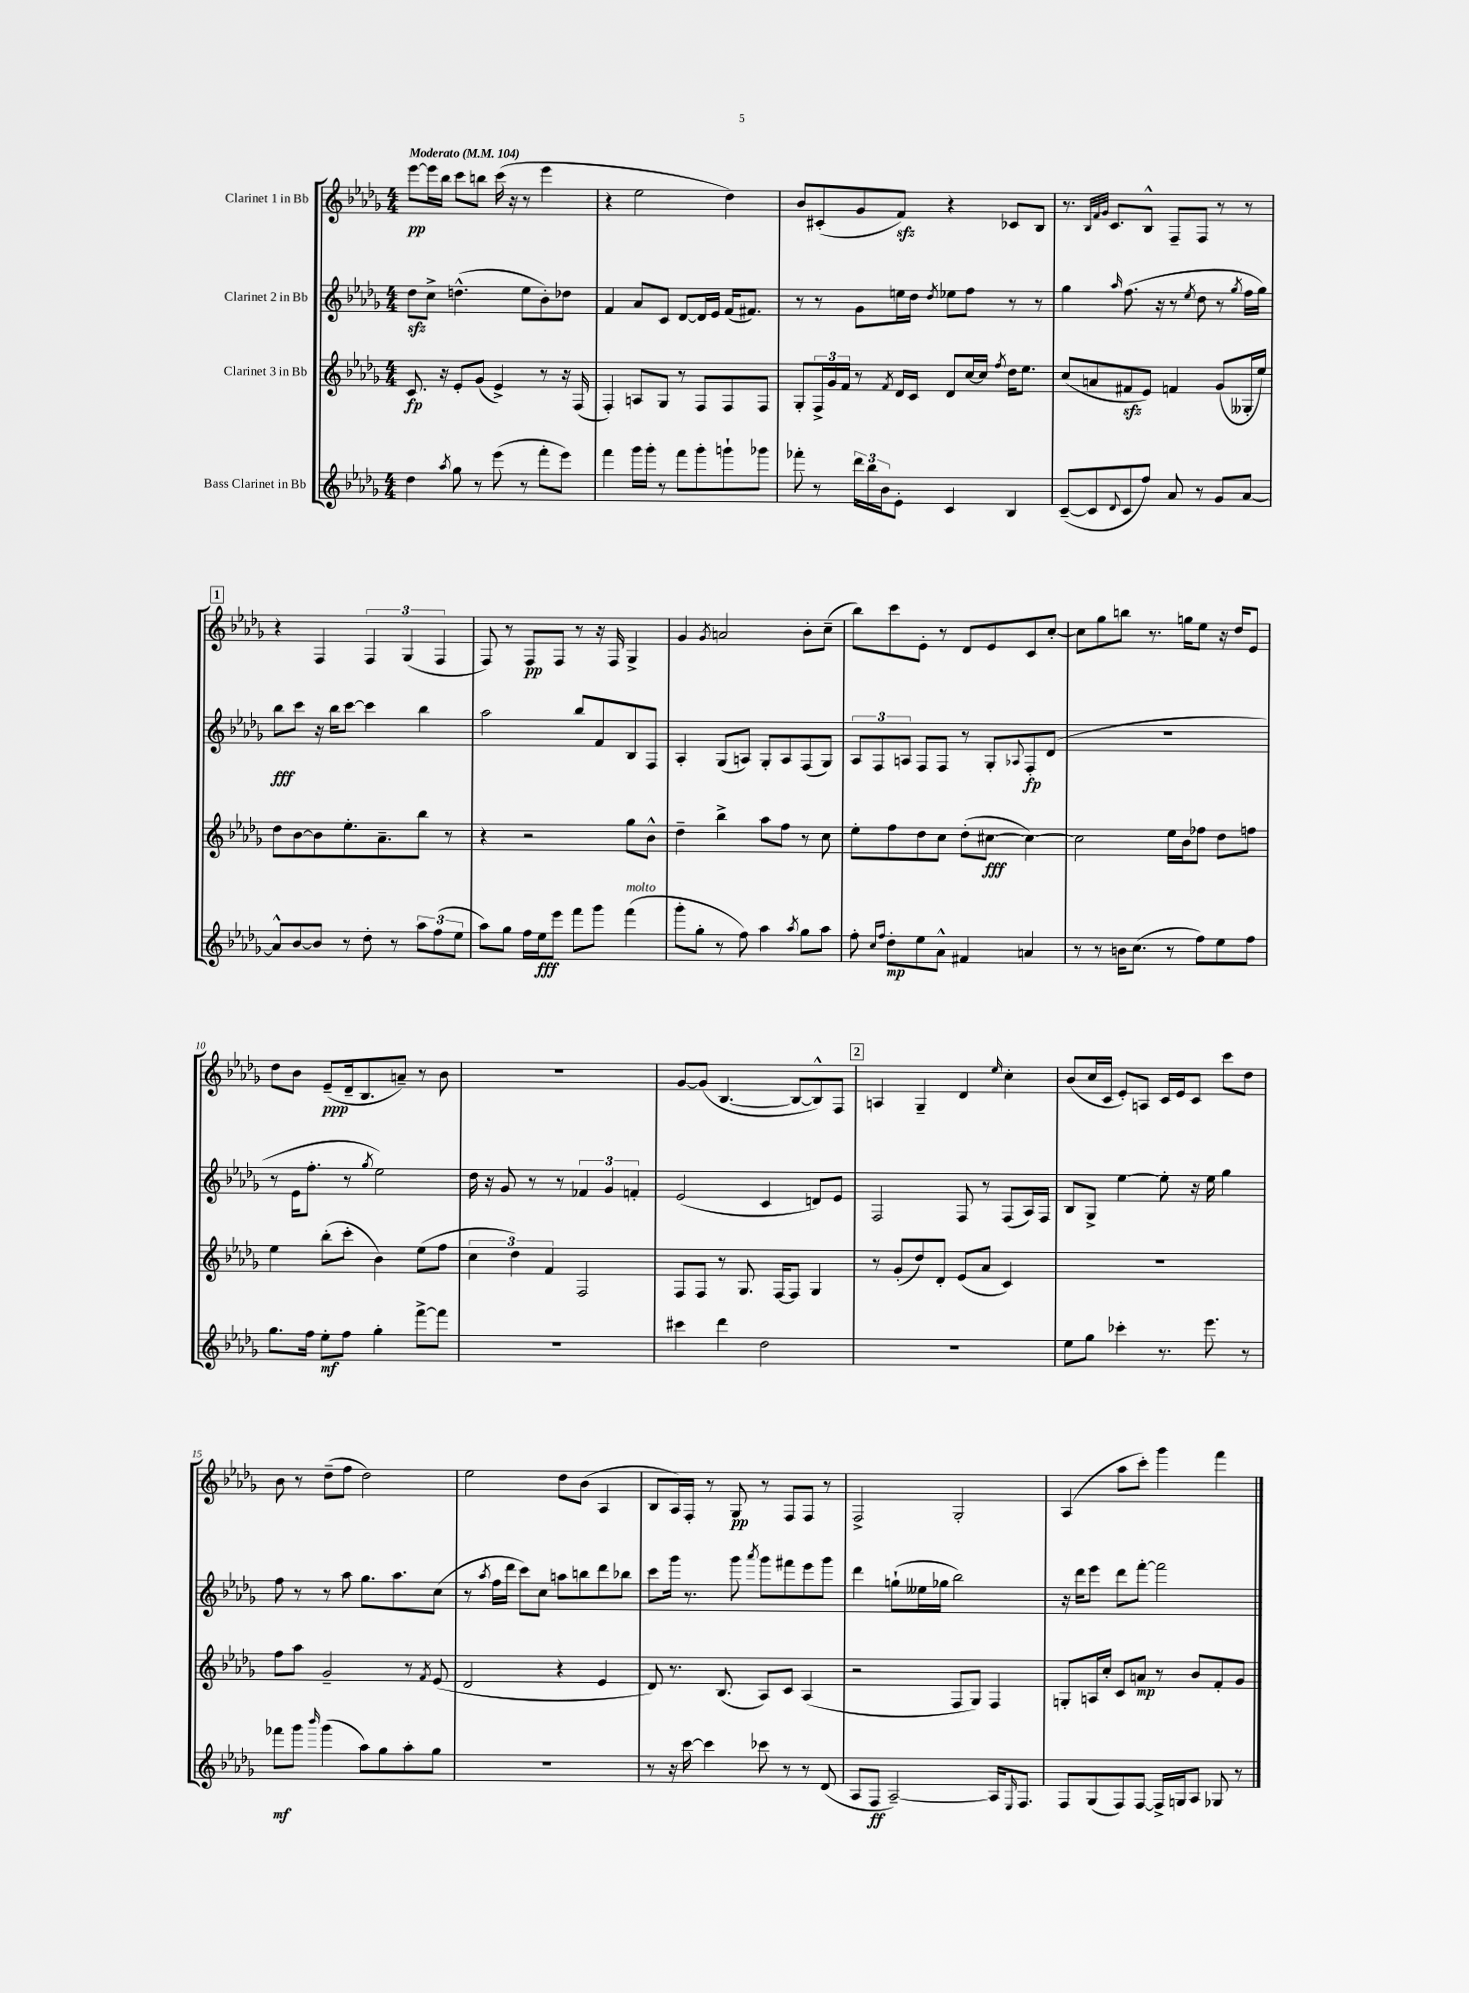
<<
\new StaffGroup <<
\new Staff = "s0" \with { instrumentName = "Clarinet 1 in Bb" } {
    \clef treble \key des \major \numericTimeSignature \time 4/4 \tempo "Moderato" 4 = 104
    ees'''8~\pp ees'''16 bes''16 c'''8 b''8 c'''16( r16 r8 ees'''4 |
    r4 ees''2 des''4) |
    bes'8 cis'8-.( ges'8 f'8\sfz) r4 ces'8 bes8 |
    r8. \grace { bes32 f'32 ges'32 } c'8. bes8-^ f8-- f8 r8 r8 |
    \mark \markup { \box "1" } r4 f4 \tuplet 3/2 { f4 ges4( f4 } |
    f8) r8 f8\pp f8 r8 r16 f16 ges4-> |
    ges'4 \acciaccatura { ges'8 } a'2 bes'8-. c''8--( |
    bes''8) c'''8 ees'8-. r8 des'8 ees'8 c'8 c''8~-. |
    c''8 ges''8 b''8 r8. g''16 ees''8 r16 des''16 ees'8 |
    des''8 bes'8 ees'8--\ppp( des'16-- bes8. a'8--) r8 bes'8 |
    R1 |
    ges'8~ ges'8( bes4.~ bes8~ bes8-^) f8 |
    \mark \markup { \box "2" } a4 ges4-- des'4 \grace { ees''16 } c''4-. |
    bes'8( c''16 c'16 ees'8-.) a8 c'16 ees'16 c'8 c'''8 des''8 |
    bes'8 r8 des''8--( f''8 des''2) |
    ees''2 des''8 bes'8( aes4 |
    bes8 aes16) f16-. r8 ges8\pp r8 f8 f8 r8 |
    f2-> ges2-. |
    aes4( aes''8 c'''8-.) ges'''4 f'''4 \bar "|." |
}
\new Staff = "s1" \with { instrumentName = "Clarinet 2 in Bb" } {
    \clef treble \key des \major \numericTimeSignature \time 4/4
    des''8\sfz c''8-> d''4.-^( ees''8 bes'8-.) des''8 |
    f'4 aes'8 c'8 des'8~ des'16 ees'16 f'16( fis'8.) |
    r8 r8 ges'8 e''16 des''16 \acciaccatura { des''8 } ees''8 f''8 r8 r8 |
    ges''4 \grace { aes''16 } f''8.( r16 r8 \acciaccatura { ees''8 } des''8 r8 \acciaccatura { ges''8 } f''16 ges''16) |
    \mark \markup { \box "1" } bes''8\fff c'''8 r16 bes''16 c'''8~ c'''4 bes''4 |
    aes''2 bes''8 f'8 bes8 f8 |
    aes4-. ges8( a8) ges8-. a8 f8( ges8) |
    \tuplet 3/2 { aes8 f8 a8 } f8 f8 r8 ges8-. \appoggiatura { aes8 } f8-.\fp des'8( |
    R1 |
    r8 ees'16 f''8.-. r8 \acciaccatura { ges''8 } ees''2) |
    des''16 r16 ges'8 r8 r8 \tuplet 3/2 { fes'4 ges'4 f'4-. } |
    ees'2( c'4 d'8) ees'8 |
    \mark \markup { \box "2" } f2 f8 r8 f8( aes16) f16 |
    bes8 ges8-> ees''4~ ees''8-. r16 ees''16 ges''4 |
    f''8 r8 r8 aes''8 ges''8. aes''8. c''8( |
    r8 \acciaccatura { aes''8 } f''16 des'''16 c'''8) c''8 a''8 b''8 des'''8 bes''8 |
    c'''8 ges'''16 r8. ges'''8 \acciaccatura { aes'''8 } ges'''8 fis'''8 ees'''8 ges'''8 |
    des'''4 g''8-!( eeses''16 ges''16 bes''2) |
    r16 des'''16 ees'''8 des'''8 f'''8~-. f'''2 \bar "|." |
}
\new Staff = "s2" \with { instrumentName = "Clarinet 3 in Bb" } {
    \clef treble \key des \major \numericTimeSignature \time 4/4
    c'8.\fp r16 ees'8-. ges'8( ees'4->) r8 r16 f16( |
    f4-.) a8 ges8 r8 f8 f8 f8 |
    ges8-. \tuplet 3/2 { f16-> ges'16 f'16 } r8 \acciaccatura { f'8 } des'16 c'16 des'8 c''16~ c''16 \acciaccatura { f''8 } des''16 ees''8. |
    c''8( a'8 fis'8\sfz ees'8) f'4 ges'8( geses16-. ees''16) |
    \mark \markup { \box "1" } des''8 bes'8~ bes'8 ees''8.-. aes'8.-- bes''8 r8 |
    r4 r2 ges''8 bes'8-^ |
    des''4-- bes''4-> aes''8 f''8 r8 c''8 |
    ees''8-. f''8 des''8 c''8 des''8-.( cis''8~\fff cis''4~) |
    cis''2 ees''16 bes'16 fes''8 des''8 f''8 |
    ees''4 bes''8-.( c'''8-. bes'4) ees''8( f''8 |
    \tuplet 3/2 { c''4 des''4) f'4 } f2 |
    f8 f8 r8 ges8. f16~ f8 ges4 |
    \mark \markup { \box "2" } r8 ges'8-.( des''8) des'8-. ees'8( aes'8 c'4) |
    R1 |
    f''8 aes''8 ges'2-- r8 \acciaccatura { f'8 } ees'8( |
    des'2 r4 ees'4 |
    des'8) r8. bes8.( aes8) c'8 aes4( |
    r2 f8 ges8) f4 |
    g8-. a16 c''16-. c'8 a'8\mp r8 bes'8 f'8-. ges'8 \bar "|." |
}
\new Staff = "s3" \with { instrumentName = "Bass Clarinet in Bb" } {
    \clef treble \key des \major \numericTimeSignature \time 4/4
    des''4 \acciaccatura { aes''8 } ges''8 r8 ees'''8( r8 f'''8-. ees'''8) |
    f'''4 ges'''16 ges'''16-. r8 f'''8 ges'''8-. g'''8-! ges'''8 |
    fes'''8-. r8 \tuplet 3/2 { des'''16 bes''16 bes'16 } ees'8-. c'4 bes4 |
    c'8~--( c'8 \appoggiatura { des'8 } c'8 f''8) aes'8 r8 ges'8 aes'8~ |
    \mark \markup { \box "1" } aes'8-^ bes'8~ bes'8 r8 des''8-. r8 \tuplet 3/2 { aes''8 f''8( ees''8 } |
    aes''8) ges''8 f''16 ees''16\fff ees'''8 f'''8 ges'''8 f'''4^\markup { \italic "molto" }( |
    ges'''8-. ges''8-. r8 f''8) aes''4 \acciaccatura { aes''8 } ges''8 aes''8 |
    f''8-. \grace { c''16 f''16 } des''8-.\mp ees''8 aes'8-^ fis'4 a'4 |
    r8 r8 b'16 c''8.( r8 f''8) ees''8 f''8 |
    ges''8. f''16 ees''8-.\mf f''8 ges''4-. f'''8~-> f'''8 |
    R1 |
    cis'''4 des'''4 des''2 |
    \mark \markup { \box "2" } R1 |
    ees''8 ges''8 ces'''4-. r8. ees'''8. r8 |
    fes'''8\mf ges'''8 \grace { bes'''16 } ges'''4( aes''8) ges''8 aes''8-. ges''8 |
    R1 |
    r8 r16 c'''16~ c'''4 ces'''8 r8 r8 des'8( |
    aes8 f8\ff aes2~--) aes16 \grace { ees16 } f8. |
    f8 ges8( f8) f8~ f16-> g16 aes8 ges8 r8 \bar "|." |
}
>>
>>
